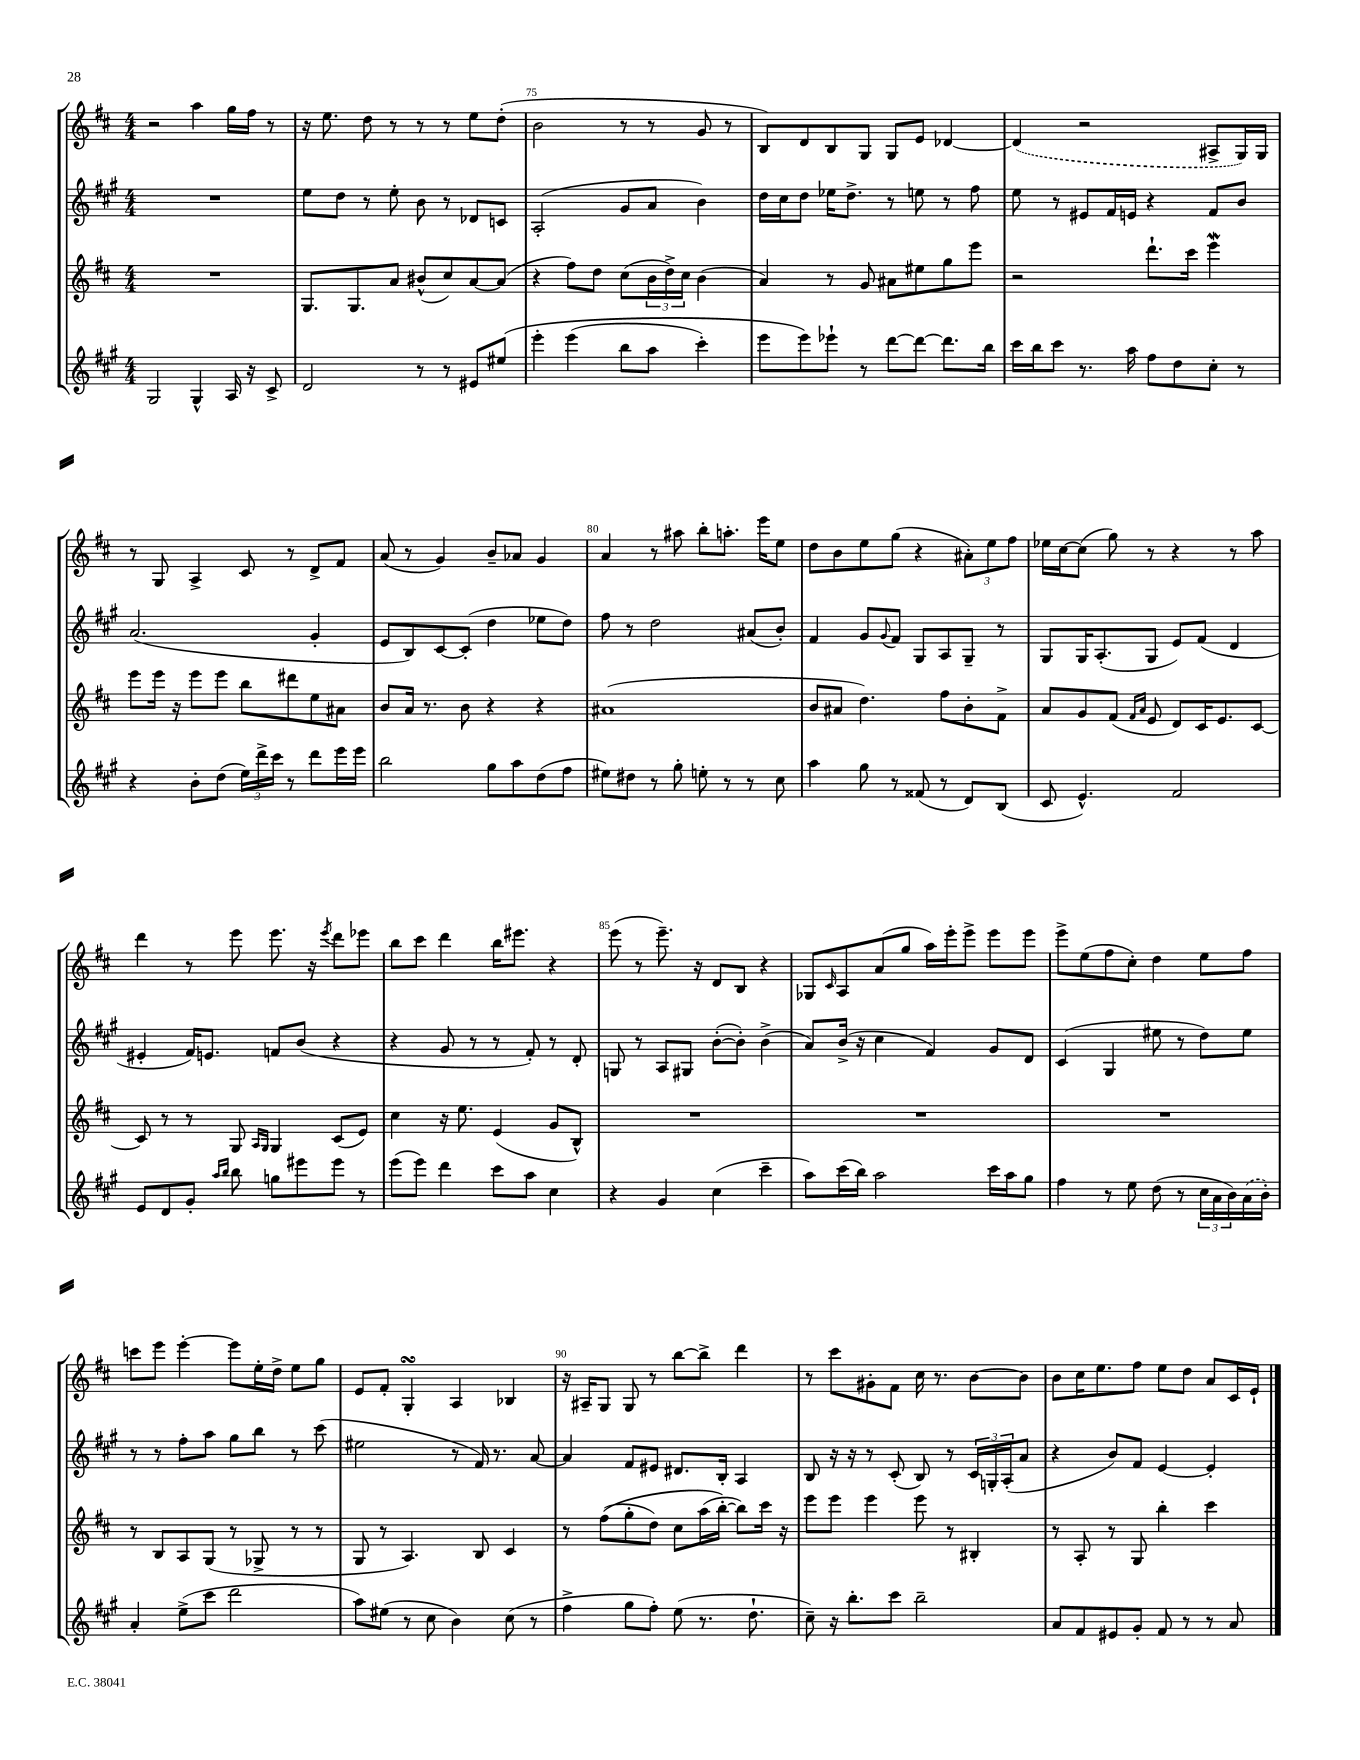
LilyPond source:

<<
\new StaffGroup <<
\new Staff = "s0" {
    \clef treble \key d \major \numericTimeSignature \time 4/4
    r2 a''4 g''16 fis''16 r8 |
    r16 e''8. d''8 r8 r8 r8 e''8 d''8-.( |
    b'2 r8 r8 g'8 r8 |
    b8) d'8 b8 g8 g8 e'8 des'4~ |
    \once \slurDashed des'4( r2 ais8-> g16) g16 |
    r8 g8 a4-> cis'8 r8 d'8-> fis'8 |
    a'8( r8 g'4) b'8-- aes'8 g'4 |
    a'4 r8 ais''8 b''8-. a''8.-. e'''16 e''8 |
    d''8 b'8 e''8 g''8( r4 \tuplet 3/2 { ais'8-.) e''8 fis''8 } |
    ees''16 cis''16~ cis''8( g''8) r8 r4 r8 a''8 |
    d'''4 r8 e'''8 e'''8. r16 \acciaccatura { e'''8 } d'''8 ees'''8 |
    b''8 cis'''8 d'''4 b''16 eis'''8. r4 |
    e'''8( r8 e'''8.--) r16 d'8 b8 r4 |
    ges8 \grace { cis'16 } a8 a'8( g''8 a''16) e'''16-. e'''8-> e'''8 e'''8 |
    e'''8-> e''8( fis''8 cis''8-.) d''4 e''8 fis''8 |
    c'''8 e'''8 e'''4~-. e'''8 e''16-. d''16-> e''8 g''8 |
    e'8 fis'8-. g4-.\turn a4 bes4 |
    r16 ais16-- g8 g8 r8 b''8~ b''8-> d'''4 |
    r8 cis'''8 gis'8-. fis'8 cis''16 r8. b'8~ b'8 |
    b'8 cis''16 e''8. fis''8 e''8 d''8 a'8 cis'16 e'16-! \bar "|." |
}
\new Staff = "s1" {
    \clef treble \key a \major \numericTimeSignature \time 4/4
    R1 |
    e''8 d''8 r8 e''8-. b'8 r8 des'8 c'8 |
    a2-.( gis'8 a'8 b'4) |
    d''16 cis''16 d''8 ees''16 d''8.-> r8 e''8 r8 fis''8 |
    e''8 r8 eis'8 fis'16 e'16 r4 fis'8 b'8 |
    a'2.( gis'4-. |
    e'8 b8) cis'8~ cis'8-.( d''4 ees''8 d''8) |
    fis''8 r8 d''2 ais'8( b'8-.) |
    fis'4 gis'8 \appoggiatura { gis'8 } fis'8 gis8 a8 gis8-- r8 |
    gis8 gis16 a8.-.( gis8 e'8) fis'8( d'4 |
    eis'4-. fis'16) e'8. f'8 b'8( r4 |
    r4 gis'8 r8 r8 fis'8-.) r8 d'8-. |
    g8 r8 a8 gis8 b'8~-.( b'8-.) b'4->( |
    a'8) b'16->( r16 cis''4 fis'4) gis'8 d'8 |
    cis'4( gis4 eis''8 r8 d''8) eis''8 |
    r8 r8 fis''8-. a''8 gis''8 b''8 r8 cis'''8( |
    eis''2 r8 fis'16) r8. a'8~ |
    a'4 fis'8 eis'8 dis'8. b16-. a4 |
    b8 r16 r16 r8 cis'8-.( b8) r8 \tuplet 3/2 { cis'16 g16-. a16-.( } a'8 |
    r4 b'8) fis'8 e'4~ e'4-. \bar "|." |
}
\new Staff = "s2" {
    \clef treble \key d \major \numericTimeSignature \time 4/4
    R1 |
    g8. g8. a'8 bis'8-^( cis''8) a'8~ a'8( |
    r4 fis''8) d''8 cis''8( \tuplet 3/2 { b'16 d''16->) cis''16 } b'4( |
    a'4) r8 g'8 ais'8 eis''8 g''8 e'''8 |
    r2 d'''8.-! cis'''16 e'''4\mordent |
    e'''8 e'''16 r16 e'''8 e'''8 b''8 dis'''8 e''8 ais'8 |
    b'8 a'16 r8. b'8 r4 r4 |
    ais'1( |
    b'8 ais'8 d''4.) fis''8 b'8-. fis'8-> |
    a'8 g'8 fis'8( \grace { fis'16 a'16 } e'8 d'8) cis'16 e'8. cis'8~ |
    cis'8 r8 r8 g8 \grace { a16 g16 } g4 cis'8( e'8) |
    cis''4 r16 e''8. e'4( g'8 b8-^) |
    R1 |
    R1 |
    R1 |
    r8 b8 a8 g8( r8 ges8-> r8 r8 |
    g8 r8 a4.) b8 cis'4 |
    r8 fis''8(\( g''8-. d''8) cis''8 a''16( b''16~-.\) b''8) cis'''16 r16 |
    e'''8 e'''8 e'''4 e'''8 r8 bis4-. |
    r8 a8-. r8 g8 b''4-. cis'''4 \bar "|." |
}
\new Staff = "s3" {
    \clef treble \key a \major \numericTimeSignature \time 4/4
    gis2 gis4-^ a16 r16 cis'8-> |
    d'2 r8 r8 eis'8 eis''8\( |
    e'''4-. e'''4( b''8 a''8 cis'''4-.) |
    e'''8 e'''8\) ees'''8-! r8 d'''8~ d'''8~ d'''8. b''16 |
    cis'''16 b''16 cis'''8 r8. a''16 fis''8 d''8 cis''8-. r8 |
    r4 b'8-. d''8( \tuplet 3/2 { e''16) d'''16-> cis'''16 } r8 d'''8 e'''16 e'''16 |
    b''2 gis''8 a''8 d''8( fis''8 |
    eis''8) dis''8 r8 gis''8-. e''8-. r8 r8 cis''8 |
    a''4 gis''8 r8 fisis'8( r8 d'8) b8( |
    cis'8 e'4.-^) fis'2 |
    e'8 d'8 gis'8-. \grace { a''16 b''16 } b''8 g''8 eis'''8 eis'''8 r8 |
    e'''8( e'''8) d'''4 cis'''8 a''8 cis''4 |
    r4 gis'4 cis''4( cis'''4-- |
    a''8) cis'''16( b''16) a''2 cis'''16 a''16 gis''8 |
    fis''4 r8 e''8 d''8( r8 \tuplet 3/2 { cis''16 a'16 b'16) } \once \slurDashed a'16( b'16-.) |
    a'4-. e''8->( cis'''8 d'''2 |
    a''8) eis''8( r8 cis''8 b'4) cis''8( r8 |
    fis''4-> gis''8 fis''8-.) e''8( r8. d''8.-! |
    cis''8--) r16 b''8.-. cis'''8 b''2-- |
    a'8 fis'8 eis'8 gis'8-. fis'8 r8 r8 a'8 \bar "|." |
}
>>
>>
\layout { \context { \Score currentBarNumber = #73 \override BarNumber.break-visibility = ##(#f #t #t) barNumberVisibility = #(every-nth-bar-number-visible 5) } }
